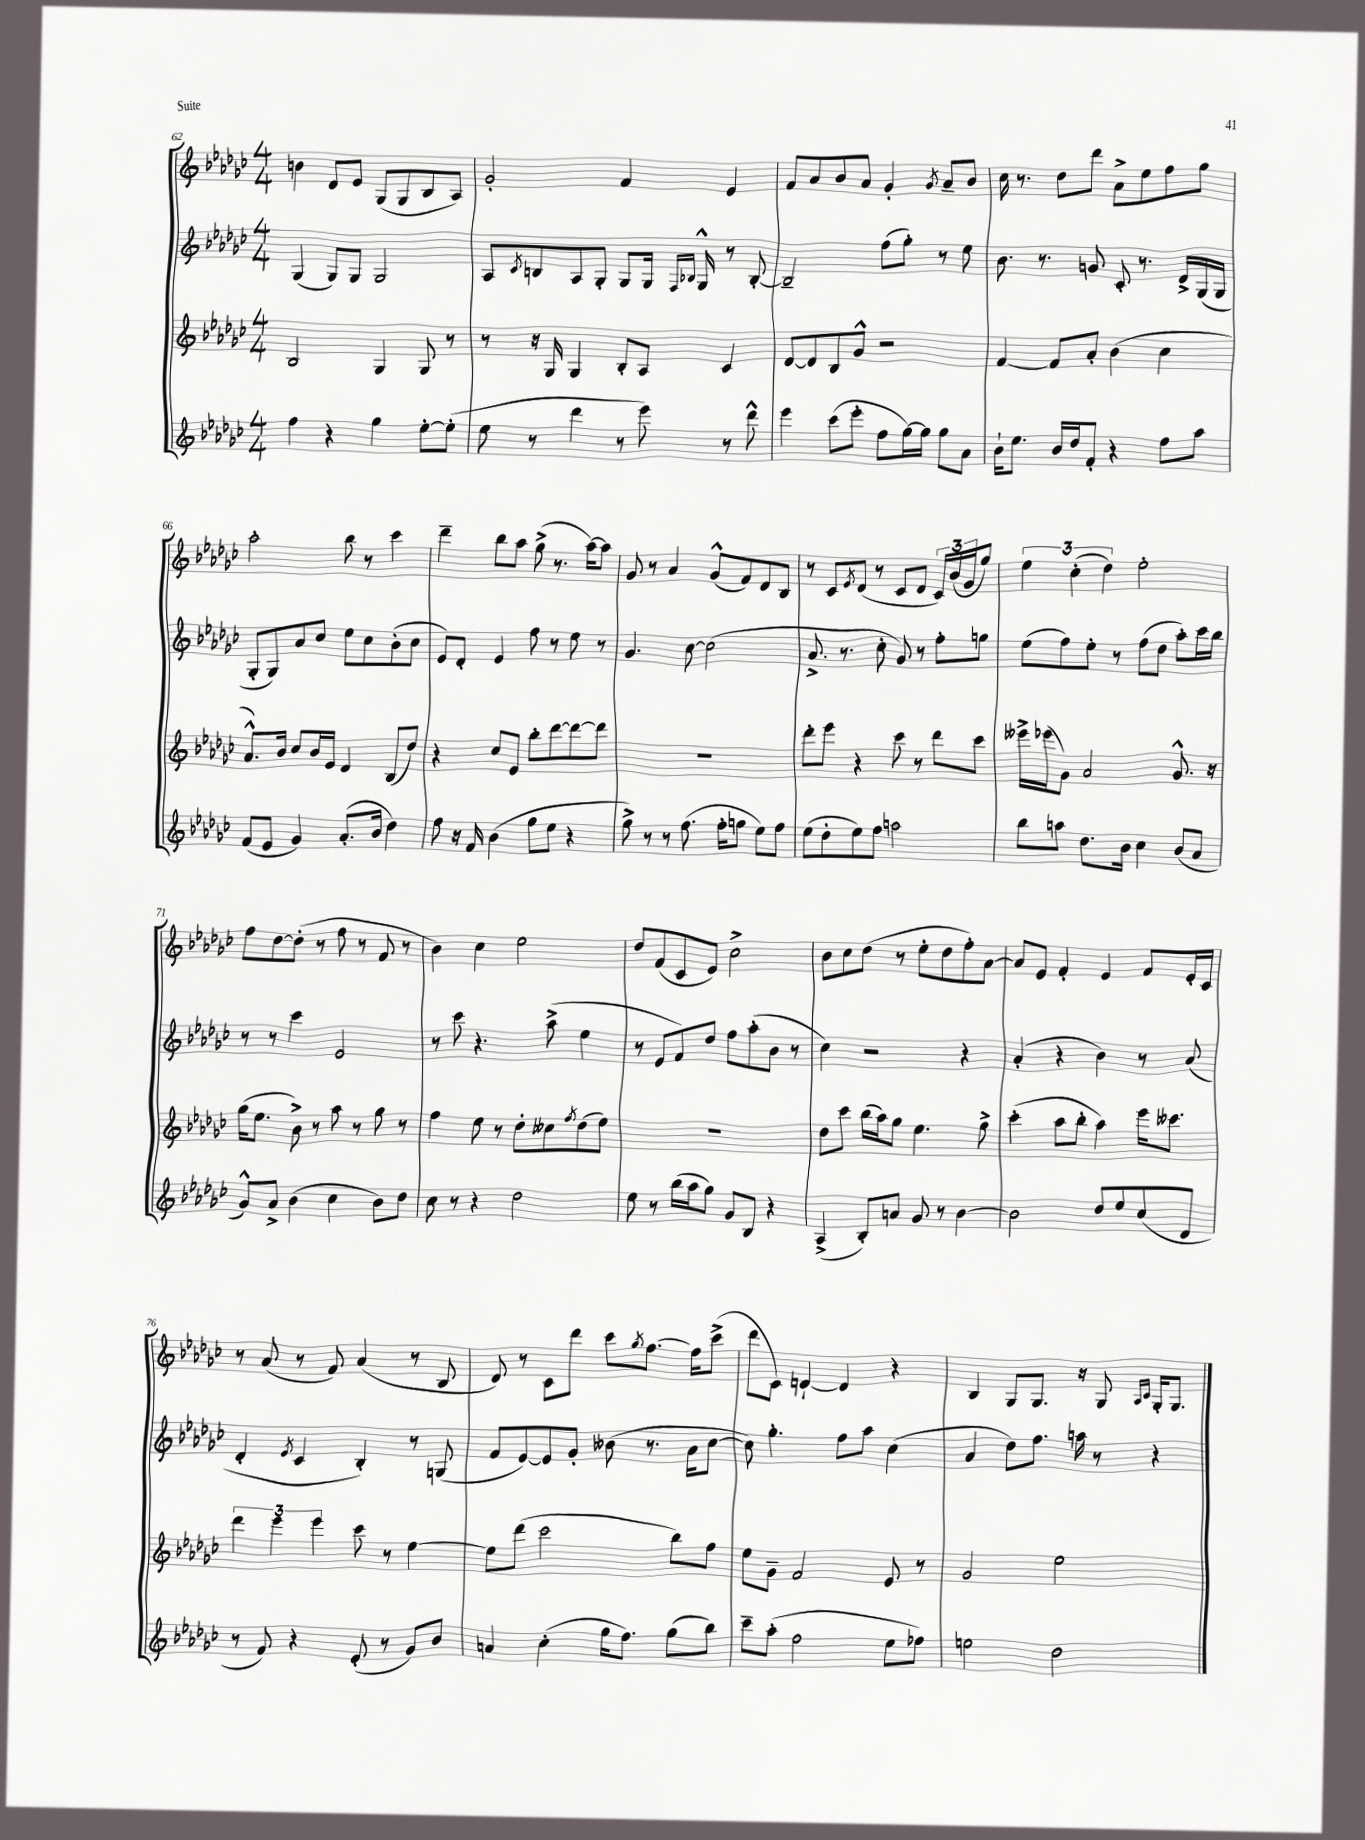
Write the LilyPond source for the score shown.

<<
\new StaffGroup <<
\new Staff = "s0" {
    \clef treble \key ges \major \numericTimeSignature \time 4/4
    b'4 des'8 ees'8 ges8( ges8 bes8 aes8) |
    ges'2-. f'4 ees'4 |
    f'8 aes'8 bes'8 aes'8 ges'4-. \acciaccatura { ges'8 } aes'8-- bes'8 |
    ces''16 r8. des''8 des'''8 aes'8-> ees''8 f''8 ges''8 |
    aes''2-. bes''8 r8 ces'''4 |
    des'''4-- bes''8 aes''8 ges''8->( r8. aes''16~) aes''8 |
    ges'8 r8 aes'4 ges'8-^( f'8) des'8 bes8 |
    r8 ces'8 \acciaccatura { ees'8 } des'8( r8 ces'8 des'8 \tuplet 3/2 { ces'16) bes'16( ges'16 } ges''8) |
    \tuplet 3/2 { ees''4 ces''4-.( des''4) } ees''2-. |
    f''8 des''8~ des''8-.( r8 f''8 r8 f'8 r8 |
    bes'4) ces''4 ees''2 |
    des''8 f'8( ces'8 ees'8) ces''2-> |
    bes'8 ces''8 des''8( r8 ees''8-. des''8 f''8-.) aes'8~ |
    aes'8 ees'8 f'4-. ees'4 f'8 ees'16-. ces'16 |
    r8 aes'8( r8 f'8) aes'4( r8 bes8 |
    des'8) r8 ces'8 des'''8 ces'''8 \acciaccatura { ges''8 } f''8.~ f''16 ces'''8->( |
    des'''8 ces'8) d'4~-! d'4 r4 |
    bes4 ges8 ges8. r16 ges8 \grace { aes16 ces'16 } ges16-. ges8. \bar "|." |
}
\new Staff = "s1" {
    \clef treble \key ges \major \numericTimeSignature \time 4/4
    ges4( ges8) ges8 ges2 |
    aes8 \acciaccatura { ces'8 } b8 aes8 ges8-. ges8 ges16 \grace { f16 bes16 } ges16-^ r8 bes8~-. |
    bes2-- f''8( ges''8-.) r8 ees''8 |
    bes'8. r8. g'8 ces'8-. r8. des'16-> ges16( ges16 |
    ges8-. ges8) aes'8 ces''8 ees''8 ces''8 bes'8-.( ces''8 |
    ees'8) des'8-. ees'4 f''8 r8 ees''8 r8 |
    ges'4. ces''8~ ces''2( |
    aes'8.-> r8. ces''8-. ges'8) r8 f''8-. g''8 |
    ees''8( f''8) ees''8-. r8 f''8( des''8 aes''8-.) ces'''16 bes''16 |
    r8 r8 ces'''4 ees'2 |
    r8 ces'''8 r4. aes''8->( ees''4 |
    r8 ees'8 f'8) des''8 f''8 aes''8-.( bes'8 r8 |
    ces''4) r2 r4 |
    aes'4-.( r4 bes'4) r8 aes'8( |
    des'4-. \acciaccatura { ees'8 } ces'4 bes4-.) r8 g8( |
    f'8 ees'8~) ees'8 ges'8-. beses'8( r8. aes'16 ces''8~ |
    ces''8) ges''4.-. f''8 aes''8 ces''4( |
    aes'4 des''8) f''8. a''16 r8 r4 \bar "|." |
}
\new Staff = "s2" {
    \clef treble \key ges \major \numericTimeSignature \time 4/4
    bes2 ges4 ges8 r8 |
    r8 r16 ges16 ges4 bes8-. aes8 ces'4 |
    des'8~ des'8 bes8 ges'8-^ r2 |
    f'4~ f'8 aes'8-. bes'4( ces''4 |
    aes'8.-^) bes'16 ces''8 bes'16 ees'16 des'4 bes8( des''8) |
    r4 ces''8 ees'8 bes''8-. des'''8~ des'''8~ des'''8 |
    R1 |
    des'''8-. ees'''8 r4 ces'''8 r8 des'''8 ces'''8 |
    eeses'''16-> ees'''16( ges'8) aes'2 ges'8.-^ r16 |
    ges''16( ees''8. bes'8->) r8 aes''8 r8 ges''8 r8 |
    f''4 ees''8 r8 des''8-. ceses''8 \acciaccatura { f''8 } des''8( ees''8) |
    R1 |
    des''8 ces'''8 bes''16( aes''16) ges''8 ees''4. ges''8-> |
    ces'''4-.( aes''8 bes''8-. aes''4) ees'''16 ceses'''8. |
    \tuplet 3/2 { des'''4 ees'''4 ees'''4 } ces'''8 r8 ees''4~ |
    ees''8 des'''8( ces'''2 bes''8) f''8 |
    ees''8 ges'8-- f'2 ees'8 r8 |
    ges'2 ees''2 \bar "|." |
}
\new Staff = "s3" {
    \clef treble \key ges \major \numericTimeSignature \time 4/4
    f''4 r4 ges''4 ees''8~-. ees''8-.( |
    ees''8 r8 des'''4 r8 ees'''8) r8 des'''8-^ |
    ees'''4 ces'''8( ees'''8-. f''8 ges''16~) ges''16 ges''8 aes'8 |
    bes'16-! ees''8. bes'16 des''16 f'8-. r4 f''8 aes''8 |
    f'8( ees'8 ges'4) aes'8.-.( bes'16 des''4) |
    f''8 r16 f'16 bes'4( ges''8 ees''8 r4 |
    ges''8->) r8 r8 f''8.( f''16-. g''8 ees''8) f''8 |
    ees''8( des''8-. ees''8) f''8 a''2 |
    bes''8 a''8 des''8. bes'16 ces''4 bes'8( aes'8 |
    ges'8-^) aes'8-> bes'4( ces''4 bes'8) des''8 |
    ces''8 r8 r4 des''2 |
    ees''8 r8 bes''16( aes''16 ges''8) ges'8 bes8 r4 |
    aes4->( bes8-.) a'8 ges'8 r8 bes'4~ |
    bes'2 des''8 ees''8 ces''8( des'8 |
    r8 f'8) r4 ees'8-.( r8 ges'8) bes'8 |
    a'4 ces''4-.( ges''16 f''8.) ges''8( bes''8) |
    ces'''8-- aes''8-.( f''2 ees''8 fes''8) |
    e''2 des''2 \bar "|." |
}
>>
>>
\layout { \context { \Score currentBarNumber = #62 } }
